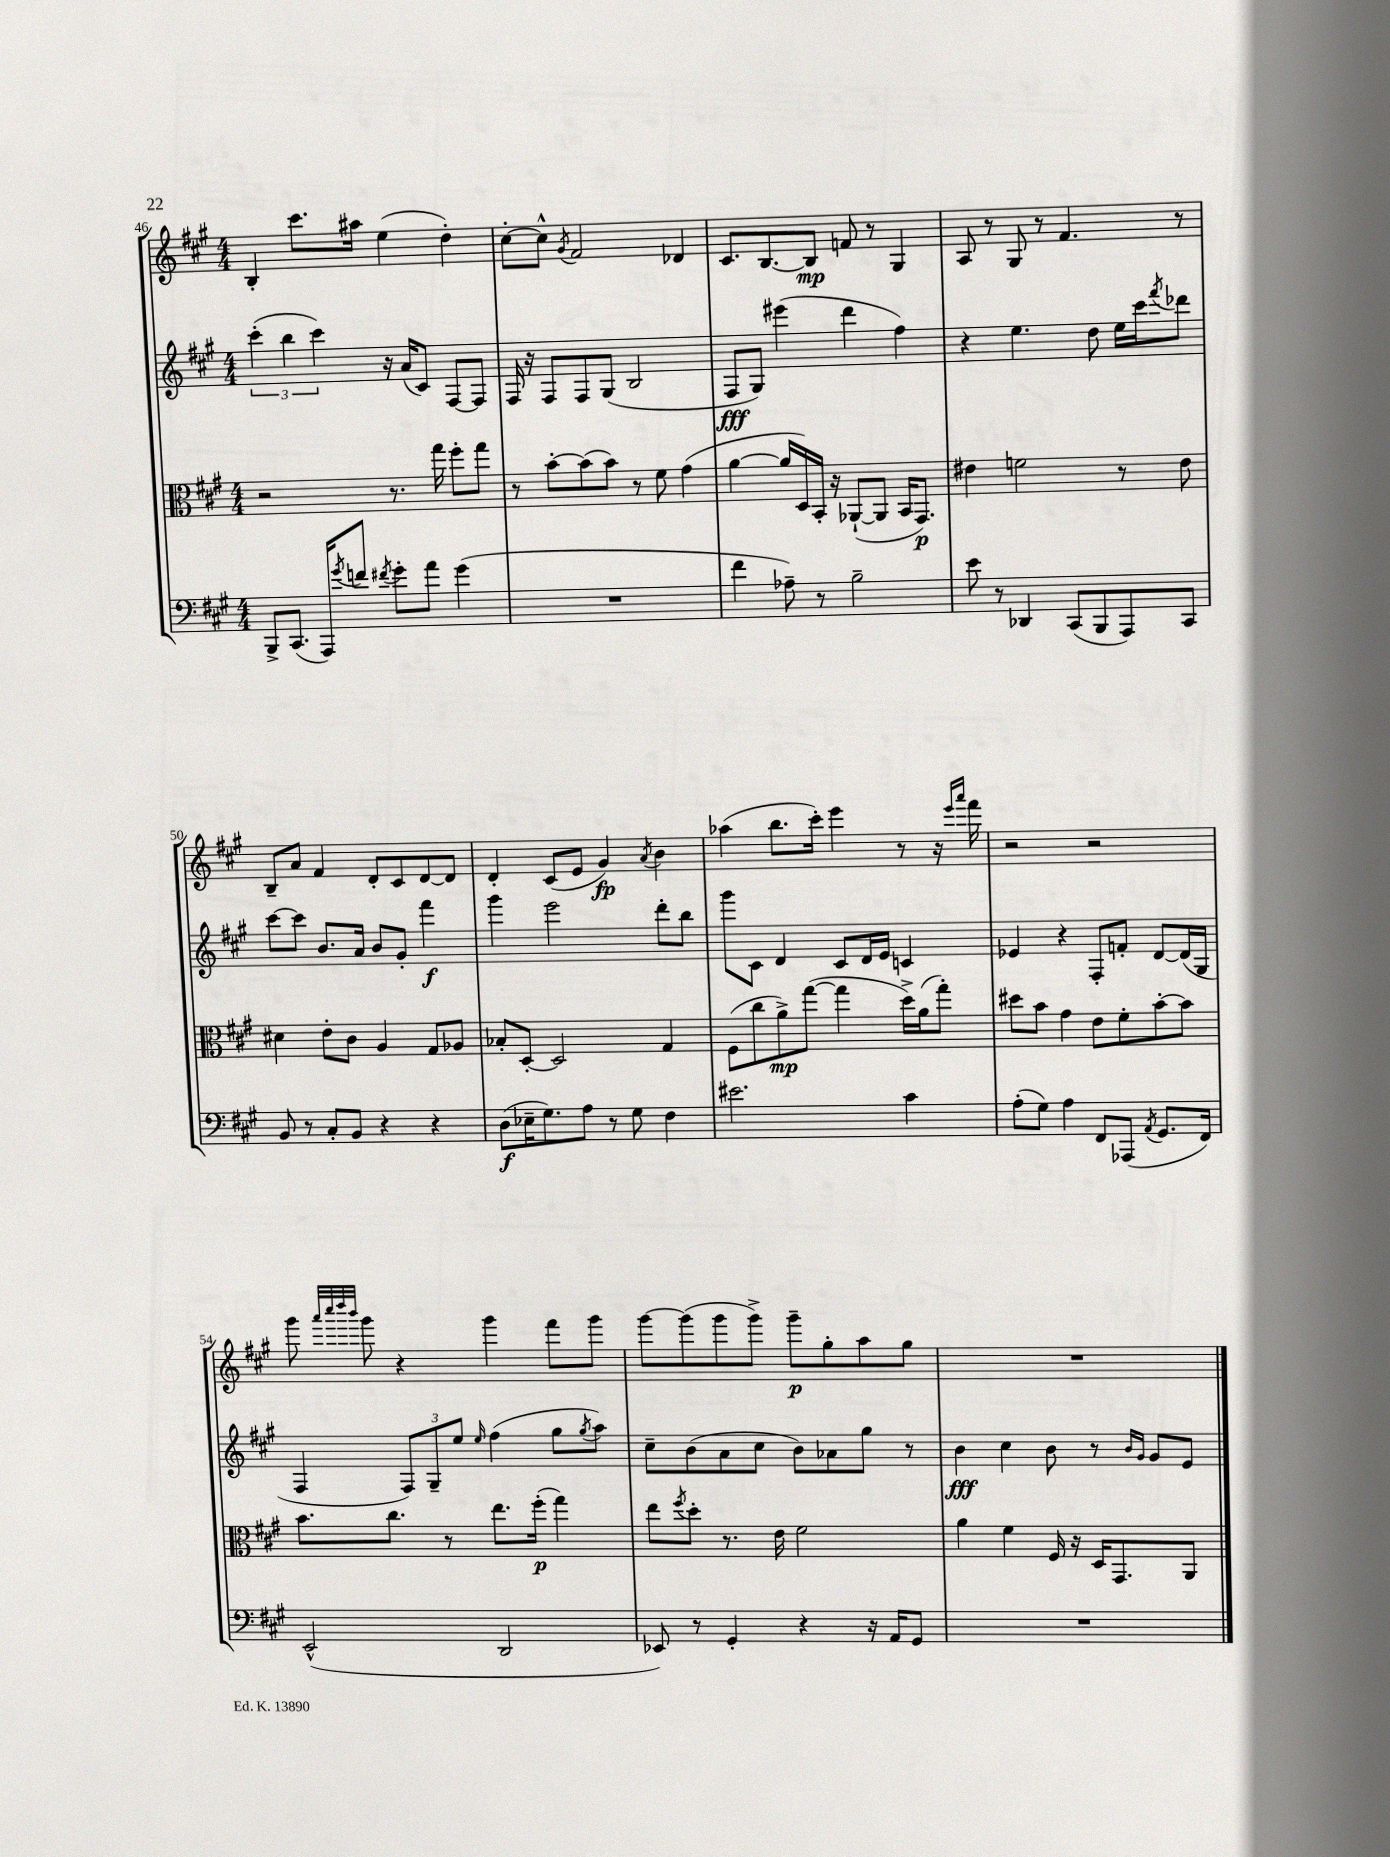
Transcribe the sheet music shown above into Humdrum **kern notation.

**kern	**kern	**kern	**kern
*staff4	*staff3	*staff2	*staff1
*clefF4	*clefC3	*clefG2	*clefG2
*k[f#c#g#]	*k[f#c#g#]	*k[f#c#g#]	*k[f#c#g#]
*M4/4	*M4/4	*M4/4	*M4/4
8BBB^	2r	(6ccc#'	4B'
(8.CC#	.	.	.
.	.	6bb	.
.	.	.	8.ccc#
16AAA)	.	.	.
.	.	6ccc#)	.
8qg#	.	.	.
8f	.	.	.
.	.	.	16aa#
8qf#	.	.	.
8g#'	8.r	16r	(4ee
.	.	(16a	.
8a	.	8c#)	.
.	16gg#	.	.
(4g#	8ff#'	[8F#	4dd')
.	8gg#	8F#]	.
=	=	=	=
1r	8r	16F#	[8cc#'
.	.	16r	.
.	[8b'	8F#	8cc#^^]
.	.	.	8qg#
.	(8b]	8F#	2f#
.	8b)	(8G#	.
.	8r	2B	.
.	8f#	.	.
.	(4g#	.	4d-
=	=	=	=
4f#	[4a	8F#	8.c#
.	.	8G#)	.
.	.	.	[8.B
8A-~)	16a]	(4eee#	.
.	16D)	.	.
8r	16BB'	.	8B]
.	16r	.	.
2B~	([8AA-`	4ddd	8f
.	8AA-]	.	8r
.	16BB	4ff#)	4G#
.	8.GG#)	.	.
=	=	=	=
8e	4e#	4r	8A
8r	.	.	8r
4DD-	2f	4.ee	8G#
.	.	.	8r
(8CC#	.	.	4.f#
8BBB	.	8dd	.
8AAA)	8r	16ee	.
.	.	16ccc#	.
.	.	8qfff#	.
8CC#	8e#	8ddd-	8r
=	=	=	=
8BB	4d#	[8ccc#	8B~
8r	.	8ccc#]	8a
8C#'	8e'	8.b	4f#
8BB	8c#	.	.
.	.	16a	.
4r	4A	8b	8d'
.	.	8g#'	8c#
4r	8G#	4fff#	[8d
.	8A-	.	8d]
=	=	=	=
(8D	8B-'	4ggg#	4d'
16E-~	[8D'	.	.
8.G#)	.	.	.
.	2D]	2eee	(8c#
8A	.	.	8e
8r	.	.	4g#)
8G#	.	.	.
.	.	.	8qa
4F#	4G#	8ddd'	4b
.	.	8bb	.
=	=	=	=
2.e#	(8F#	8ggg#	(4aa-
.	8cc#	8c#	.
.	8a^)	4d	8.bb
.	([8gg#	.	.
.	.	.	16ccc#')
.	4gg#]	8c#	4eee
.	.	16d	.
.	.	16e	.
4c#	16dd^)	4c	8r
.	(16a	.	.
.	8gg#')	.	16r
.	.	.	16qqeee
.	.	.	16qqaaa
.	.	.	16fff#
=	=	=	=
(8A'	8dd#	4e-	2r
8G#)	8b	.	.
4A	4g#	4r	.
8FF#	8e	8F#'	2r
(8AAA-	8f#'	8f'	.
8qAA	.	.	.
8.GG#	[8b'	[8d	.
.	8b]	(16d]	.
16FF#)	.	16G#	.
=	=	=	=
(2EE^^	8.b	4F#	8ggg#
.	.	.	32qqaaa
.	.	.	32qqcccc#
.	.	.	32qqdddd
.	.	.	32qqbbb
.	.	.	8ggg#
.	8.cc#	.	.
.	.	12F#)	4r
.	.	12G#~	.
.	8r	.	.
.	.	12ee	.
.	.	16qqee	.
2DD	8.ee	(4ff#	4ggg#
.	(16ff#'	.	.
.	4gg#)	8gg#	8fff#
.	.	8qgg#	.
.	.	8aa)	8ggg#
=	=	=	=
8EE-)	8ee	8cc#~	[8ggg#
.	8qff#	.	.
8r	8dd'	(8b	(8ggg#]
4GG#'	8.r	8a	8ggg#
.	.	8cc#	8ggg#^)
.	16e	.	.
4r	2f#	8b)	8ggg#~
.	.	8a-	8gg#'
16r	.	8gg#	8aa
16AA	.	.	.
8GG#	.	8r	8gg#
=	=	=	=
1r	4a	4b	1r
.	4f#	4cc#	.
.	16F#	8b	.
.	16r	.	.
.	16D	8r	.
.	8.GG#	.	.
.	.	16qqb	.
.	.	16qqg#	.
.	.	8g#	.
.	8AA	8e	.
==	==	==	==
*-	*-	*-	*-
